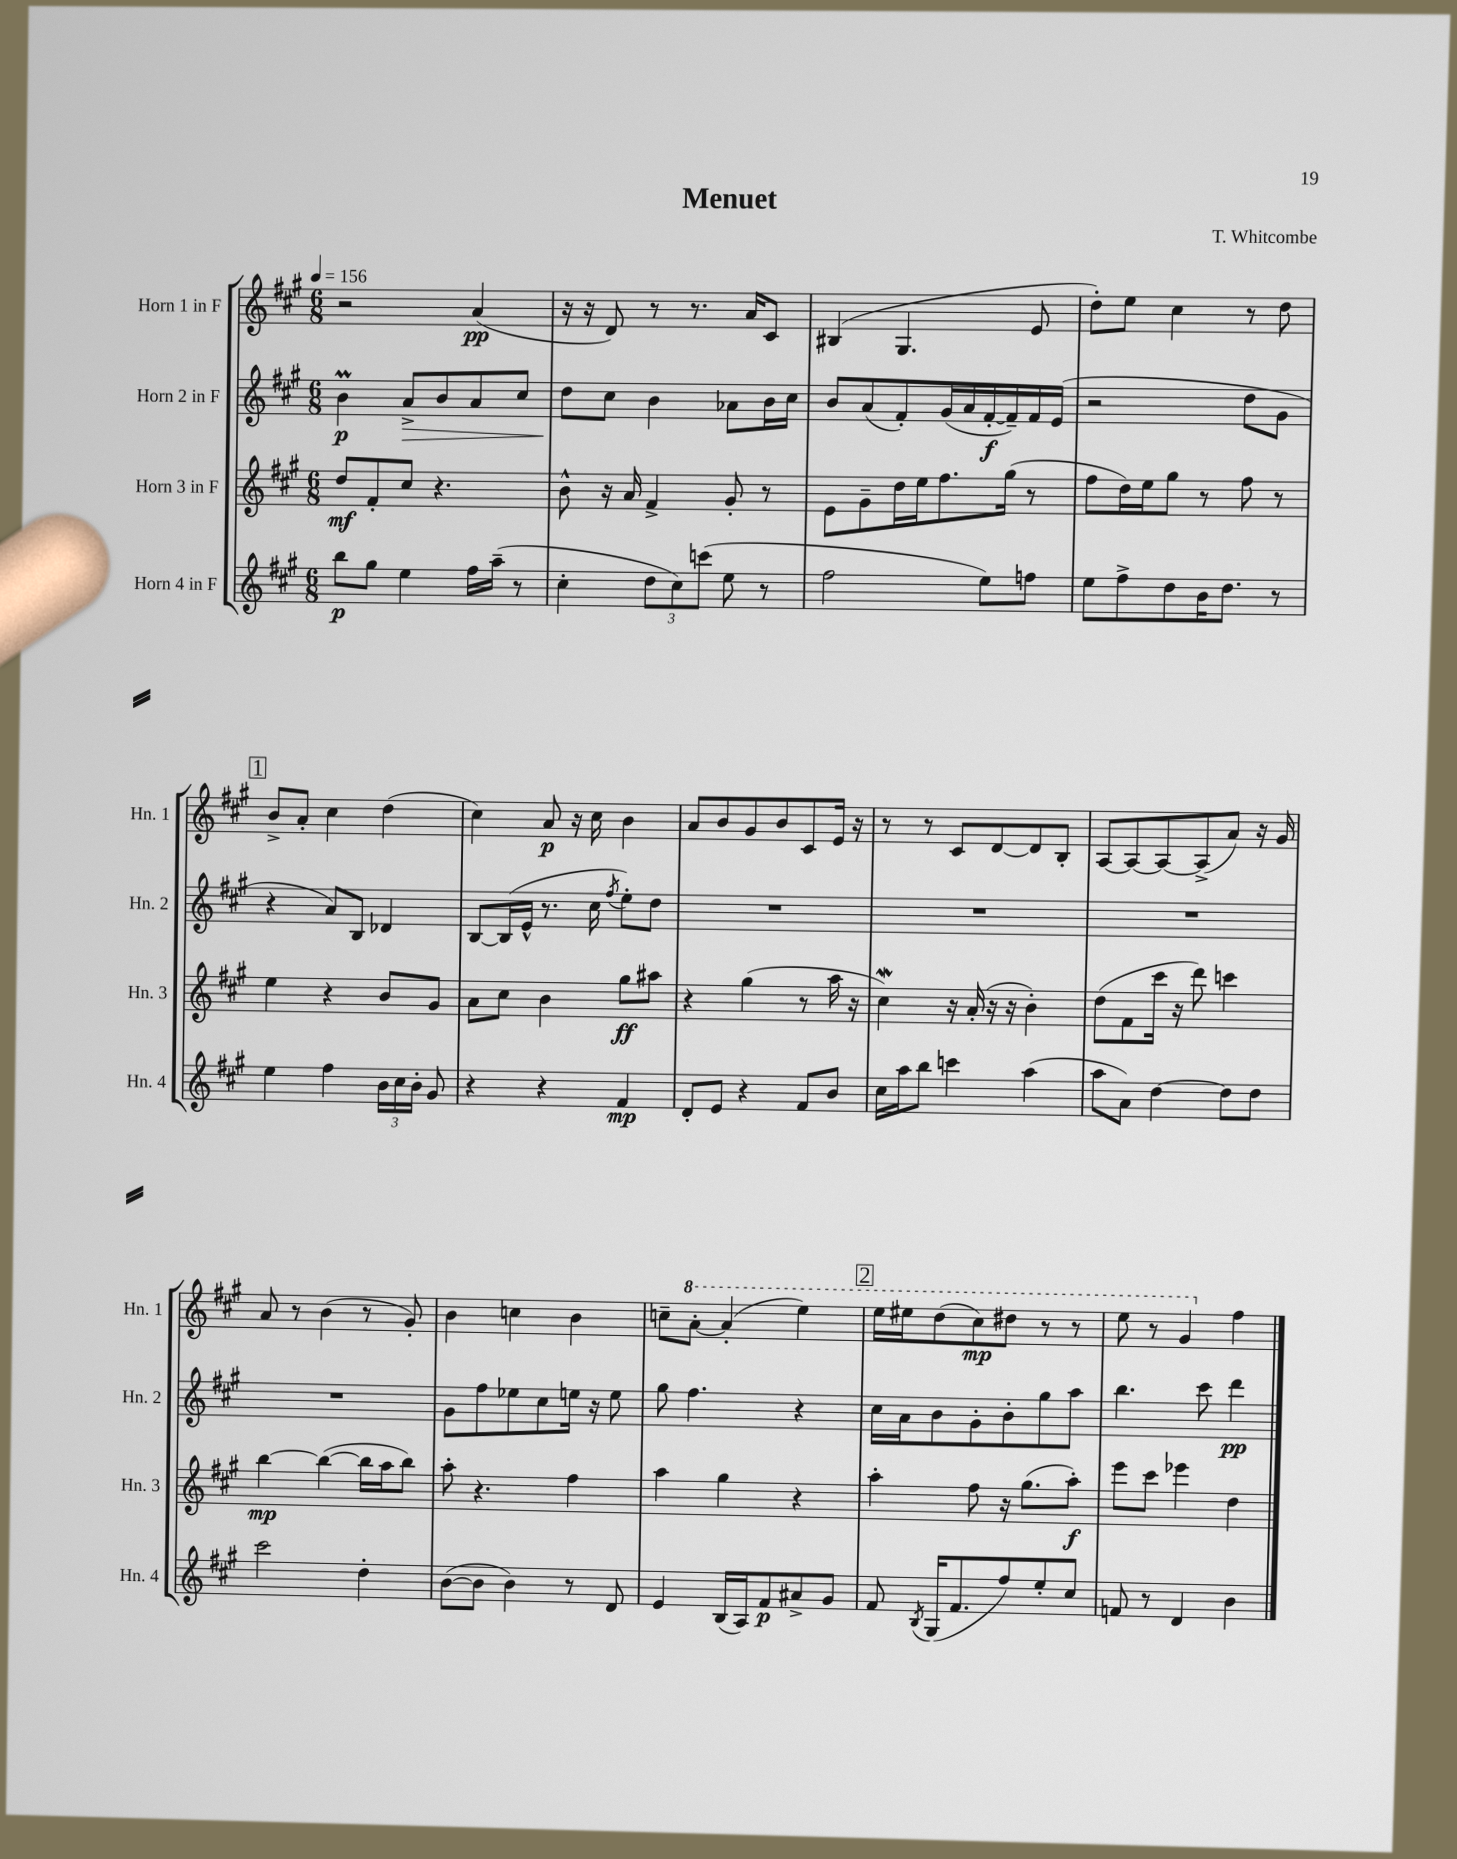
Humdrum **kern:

**kern	**dynam	**kern	**dynam	**kern	**dynam	**kern	**dynam
*part4	*part4	*part3	*part3	*part2	*part2	*part1	*part1
*staff4	*staff4	*staff3	*staff3	*staff2	*staff2	*staff1	*staff1
*I"Horn 4 in F	*	*I"Horn 3 in F	*	*I"Horn 2 in F	*	*I"Horn 1 in F	*
*I'Hn. 4	*	*I'Hn. 3	*	*I'Hn. 2	*	*I'Hn. 1	*
*clefG2	*	*clefG2	*	*clefG2	*	*clefG2	*
*k[f#c#g#]	*	*k[f#c#g#]	*	*k[f#c#g#]	*	*k[f#c#g#]	*
*M6/8	*	*M6/8	*	*M6/8	*	*M6/8	*
*MM156	*	*MM156	*	*MM156	*	*MM156	*
=1	=1	=1	=1	=1	=1	=1	=1
8bb\L	p	8dd/L	mf	4bM\	p	2r	.
8gg#\J	.	8f#'/	.	.	.	.	.
!	!	!	!	!	!LO:HP:b	!	!
4ee\	.	8cc#/J	.	8a^/L	>	.	.
.	.	4.r	.	8b/	.	.	.
16ff#\LL	.	.	.	8a/	.	(4a/	pp
(16aa~\JJ	.	.	.	.	.	.	.
8r	.	.	.	8cc#/J	.	.	.
=2	=2	=2	=2	=2	=2	=2	=2
4cc#'\	.	8b^^\	.	8dd\L	.	16r	.
.	.	.	.	.	.	16r	.
.	.	16r	.	8cc#\J	]	8d/)	.
.	.	16a/	.	.	.	.	.
12dd\L	.	4f#^/	.	4b\	.	8r	.
12cc#\)	.	.	.	.	.	.	.
.	.	.	.	.	.	8.r	.
(12cccn\J	.	.	.	.	.	.	.
8ee\	.	8g#'/	.	8a-X\L	.	.	.
.	.	.	.	.	.	16a/KL	.
8r	.	8r	.	16b\L	.	8c#/J	.
.	.	.	.	16cc#\JJ	.	.	.
=3	=3	=3	=3	=3	=3	=3	=3
2ff#\	.	8e\L	.	8b/L	.	(4B#X/	.
.	.	8g#~\	.	(8a/	.	.	.
.	.	16dd\L	.	8f#'/)	.	4.G#/	.
.	.	16ee\J	.	.	.	.	.
.	.	8.ff#\	.	(16g#/L	.	.	.
.	.	.	.	16a/	.	.	.
8ee\L)	.	.	.	[16f#'/	f	.	.
.	.	(16gg#\Jk	.	16f#~/])	.	.	.
8ffn\J	.	8r	.	16f#/	.	8e/	.
.	.	.	.	(16e/JJ	.	.	.
=4	=4	=4	=4	=4	=4	=4	=4
8ee\L	.	8ff#\L	.	2r	.	8dd'\L)	.
8ff#^\	.	16dd\L)	.	.	.	8ee\J	.
.	.	16ee\J	.	.	.	.	.
8dd\	.	8gg#\J	.	.	.	4cc#\	.
16b\K	.	8r	.	.	.	.	.
8.dd\J	.	.	.	.	.	.	.
.	.	8ff#\	.	8dd\L	.	8r	.
8r	.	8r	.	8g#\J	.	8dd\	.
!!LO:LB:g=z
!!LO:REH:place=s1:t=1
=5	=5	=5	=5	=5	=5	=5	=5
4ee\	.	4ee\	.	4r	.	8b^/L	.
.	.	.	.	.	.	8a'/J	.
4ff#\	.	4r	.	8a/L)	.	4cc#\	.
.	.	.	.	8B/J	.	.	.
24b\LL	.	8b/L	.	4d-X/	.	(4dd\	.
24cc#\	.	.	.	.	.	.	.
24b'\JJ	.	.	.	.	.	.	.
8g#/	.	8g#/J	.	.	.	.	.
=6	=6	=6	=6	=6	=6	=6	=6
4r	.	8a\L	.	[8B/L	.	4cc#\)	.
.	.	8cc#\J	.	(16B/L]	.	.	.
.	.	.	.	16e^^/JJ	.	.	.
4r	.	4b\	.	8.r	.	8a/	p
.	.	.	.	.	.	16r	.
.	.	.	.	16cc#\	.	16cc#\	.
.	.	.	.	8qff#/	.	.	.
4f#/	mp	8gg#\L	ff	8ee'\L)	.	4b\	.
.	.	8aa#X\J	.	8dd\J	.	.	.
=7	=7	=7	=7	=7	=7	=7	=7
8d'/L	.	4r	.	2.r	.	8a/L	.
8e/J	.	.	.	.	.	8b/	.
4r	.	(4gg#\	.	.	.	8g#/	.
.	.	.	.	.	.	8b/	.
8f#/L	.	8r	.	.	.	8c#/	.
8b/J	.	16aa\	.	.	.	16e/Jk	.
.	.	16r	.	.	.	16r	.
=8	=8	=8	=8	=8	=8	=8	=8
16cc#\LL	.	4cc#W\)	.	2.r	.	8r	.
16aa\J	.	.	.	.	.	.	.
8bb\J	.	.	.	.	.	8r	.
4cccn\	.	16r	.	.	.	8c#/L	.
.	.	(16a'/	.	.	.	.	.
.	.	16r	.	.	.	[8d/	.
.	.	16r	.	.	.	.	.
(4aa\	.	4b'\)	.	.	.	8d/]	.
.	.	.	.	.	.	8B'/J	.
=9	=9	=9	=9	=9	=9	=9	=9
8aa\L	.	(8dd\L	.	2.r	.	[8A/L	.
8a\J)	.	8f#\	.	.	.	8A/_	.
[4dd\	.	16ccc#\Jk	.	.	.	8A/_	.
.	.	16r	.	.	.	.	.
.	.	8ddd\)	.	.	.	(8A^/]	.
8dd\L]	.	4cccn\	.	.	.	8a/J)	.
8dd\J	.	.	.	.	.	16r	.
.	.	.	.	.	.	16g#/	.
!!LO:LB:g=z
=10	=10	=10	=10	=10	=10	=10	=10
2ccc#\	.	[4bb\	mp	2.r	.	8a/	.
.	.	.	.	.	.	8r	.
.	.	(4bb\_	.	.	.	(4b\	.
4dd'\	.	16bb\LL]	.	.	.	8r	.
.	.	16aa\J	.	.	.	.	.
.	.	8bb\J)	.	.	.	8g#'/)	.
=11	=11	=11	=11	=11	=11	=11	=11
([8b\L	.	8aa'\	.	8g#\L	.	4b\	.
8b\J]	.	4.r	.	8ff#\	.	.	.
4b\)	.	.	.	8ee-X\	.	4ccn\	.
.	.	.	.	8cc#\	.	.	.
8r	.	4ff#\	.	16een\Jk	.	4b\	.
.	.	.	.	16r	.	.	.
8d/	.	.	.	8ee\	.	.	.
=12	=12	=12	=12	=12	=12	=12	=12
4e/	.	4aa\	.	8gg#\	.	8ccn~\L	.
*	*	*	*	*	*	*8va	*
.	.	.	.	4.ff#\	.	[8aa'\J	.
(16B/LL	.	4gg#\	.	.	.	(4aa'/]	.
16A/J)	.	.	.	.	.	.	.
8f#/	p	.	.	.	.	.	.
8a#X^/	.	4r	.	4r	.	4eee\)	.
8g#/J	.	.	.	.	.	.	.
!!LO:REH:place=s1:t=2
=13	=13	=13	=13	=13	=13	=13	=13
8f#/	.	4aa'\	.	16cc#\LL	.	16eee\LL	.
.	.	.	.	16a\J	.	16eee#X\J	.
8qB/	.	.	.	.	.	.	.
(16G#/KL	.	.	.	8b\	.	(8ddd\	.
8.f#/	.	.	.	.	.	.	.
.	.	8ff#\	.	8g#'\	.	8ccc#\)	mp
8ff#/)	.	16r	.	8b'\	.	8ddd#X\J	.
.	.	(8.gg#\L	.	.	.	.	.
8ee'/	.	.	.	8gg#\	.	8r	.
8cc#/J	.	8aa'\J)	f	8aa\J	.	8r	.
=14	=14	=14	=14	=14	=14	=14	=14
8fn/	.	8eee\L	.	4.bb\	.	8eee\	.
8r	.	8ccc#\J	.	.	.	8r	.
4d/	.	4eee-X\	.	.	.	4gg#/	.
.	.	.	.	8ccc#\	.	.	.
*	*	*	*	*	*	*X8va	*
4b\	.	4dd\	.	4ddd\	pp	4ff#\	.
==	==	==	==	==	==	==	==
*-	*-	*-	*-	*-	*-	*-	*-
